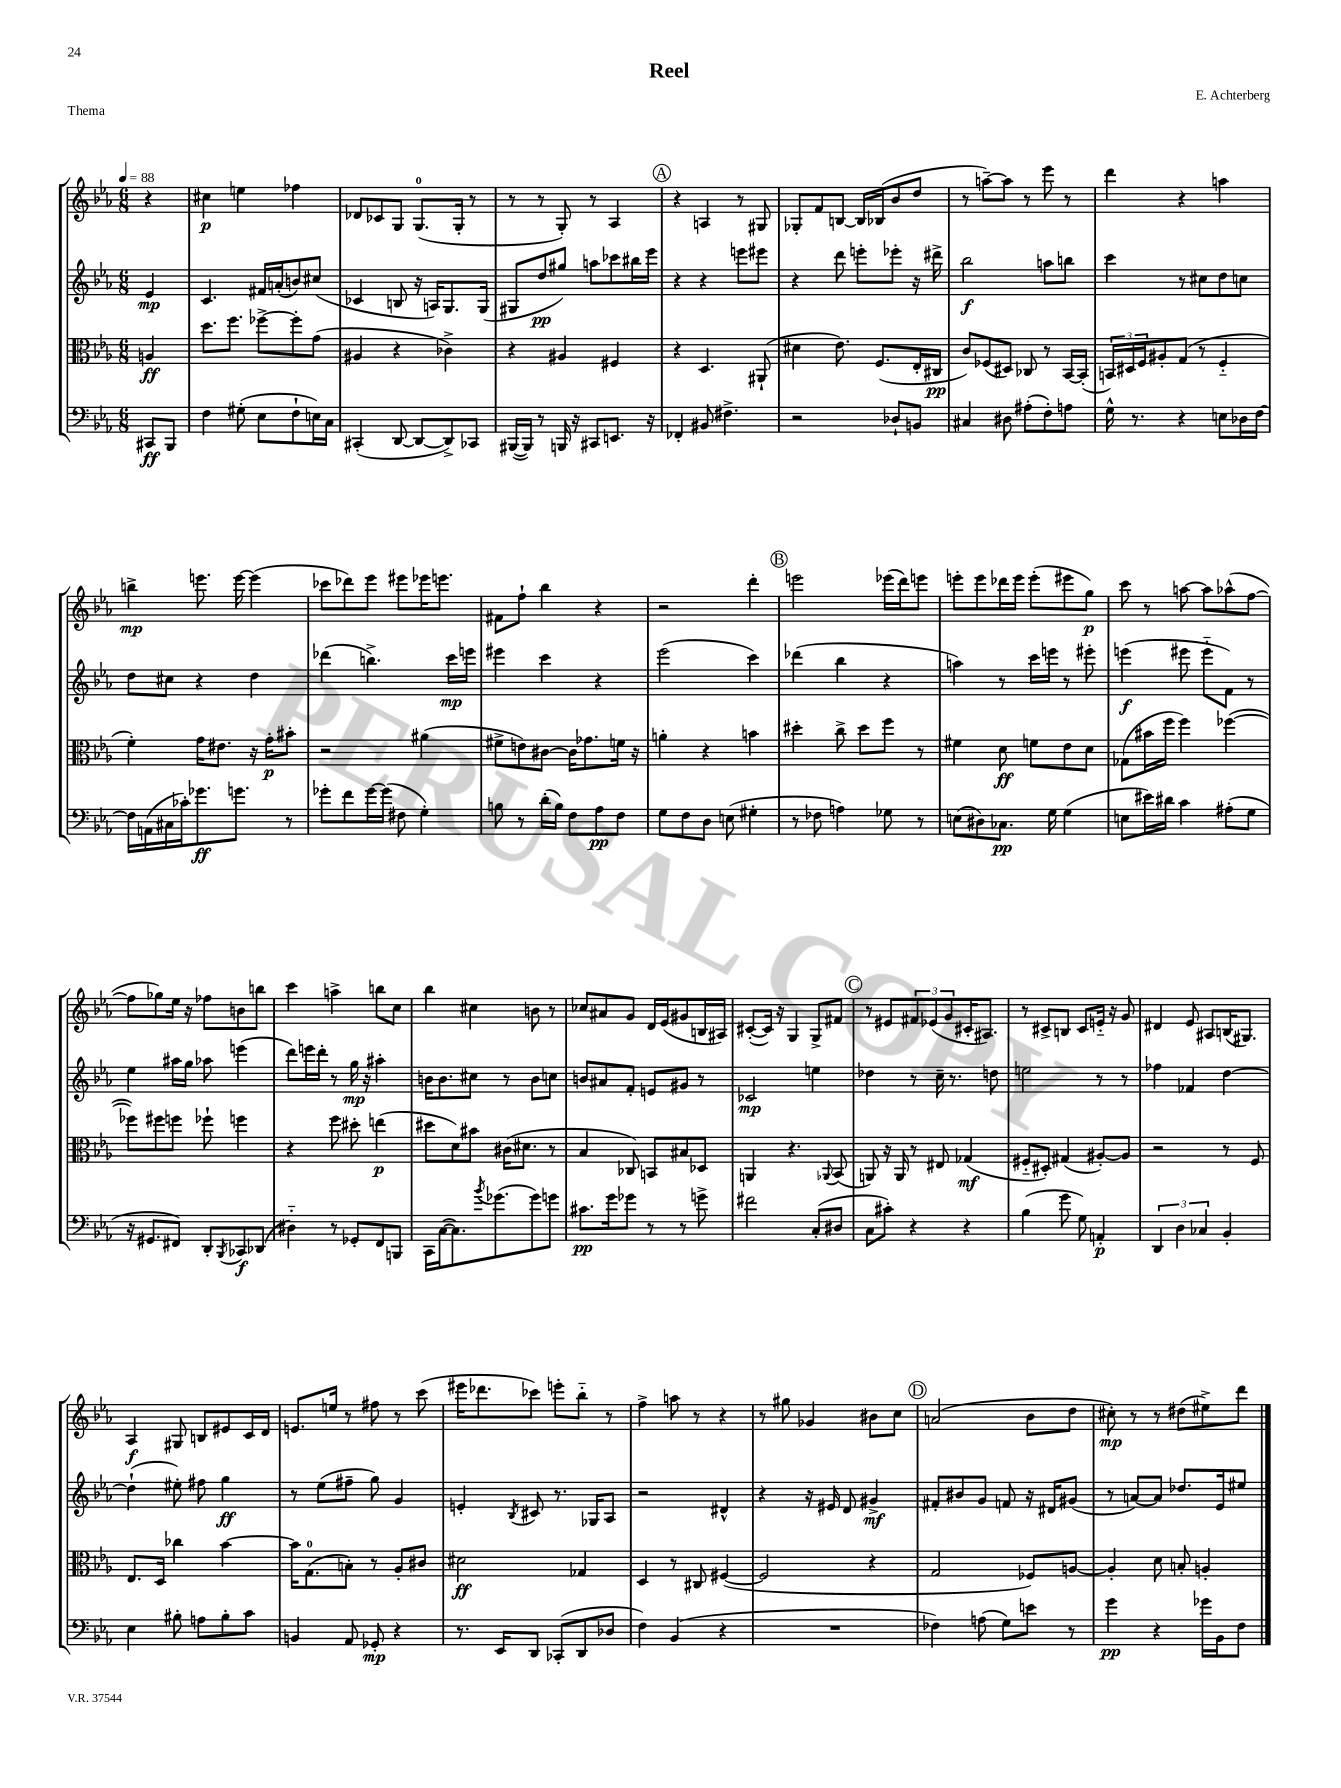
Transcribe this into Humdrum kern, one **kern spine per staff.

**kern	**dynam	**kern	**dynam	**kern	**dynam	**kern	**dynam
*part4	*part4	*part3	*part3	*part2	*part2	*part1	*part1
*staff4	*staff4	*staff3	*staff3	*staff2	*staff2	*staff1	*staff1
*clefF4	*	*clefC3	*	*clefG2	*	*clefG2	*
*k[b-e-a-]	*	*k[b-e-a-]	*	*k[b-e-a-]	*	*k[b-e-a-]	*
*M6/8	*	*M6/8	*	*M6/8	*	*M6/8	*
*MM88	*	*MM88	*	*MM88	*	*MM88	*
=	=	=	=	=	=	=	=
8CC#X/L	ff	4An/	ff	4e-/	mp	4r	.
8BBB-/J	.	.	.	.	.	.	.
=1	=1	=1	=1	=1	=1	=1	=1
4F\	.	8.dd\L	.	4.c/	.	4cc#X\	p
.	.	8.ff\J	.	.	.	.	.
(8G#X'\	.	.	.	.	.	4een\	.
8E-\L	.	[8ff-X^\L	.	16f#X/LL	.	.	.
.	.	.	.	(16an'/J	.	.	.
8F`\	.	8ff-'\]	.	8bn/)	.	4ff-X\	.
16En\L)	.	(8g\J	.	(8cc#X/J	.	.	.
16C\JJ	.	.	.	.	.	.	.
=2	=2	=2	=2	=2	=2	=2	=2
(4CC#X'/	.	4A#X/	.	4c-X/	.	8d-X/L	.
.	.	.	.	.	.	8c-X/	.
[8DD/	.	4r	.	8Bn/	.	8G/J	.
8DD/L_	.	.	.	16r	.	(8.G/L	.
.	.	.	.	16An/KL)	.	.	.
8DD^/])	.	4c-X^\)	.	8.G/	.	.	.
.	.	.	.	.	.	16G'/Jk	.
8CC-X/J	.	.	.	.	.	8r	.
.	.	.	.	(16G/Jk	.	.	.
=3	=3	=3	=3	=3	=3	=3	=3
([16BBB#X/LL	.	4r	.	8G#X/L	.	8r	.
16BBB#/JJ])	.	.	.	.	.	.	.
8r	.	.	.	8dd/	pp	8r	.
16BBBn/	.	4A#X/	.	8gg#X/J)	.	8G'/)	.
16r	.	.	.	.	.	.	.
8CC#X/L	.	.	.	8aan\L	.	8r	.
8.EEn/J	.	4F#X/	.	8ccc-X\	.	4A-/	.
.	.	.	.	16bb#X\L	.	.	.
16r	.	.	.	16eee-\JJ	.	.	.
!!LO:REH:place=s1:t=A
=4	=4	=4	=4	=4	=4	=4	=4
4FF-X'/	.	4r	.	4r	.	4r	.
8BB#X/	.	4.D/	.	4r	.	4An/	.
4.F#X^\	.	.	.	.	.	.	.
.	.	.	.	8eeen\L	.	8r	.
.	.	(8AA#X`/	.	8eee#X\J	.	8G#X/	.
=5	=5	=5	=5	=5	=5	=5	=5
2r	.	4d#X\	.	4r	.	8G-X'/L	.
.	.	.	.	.	.	8f/	.
.	.	8.e-\)	.	8ddd\	.	[8Bn/J	.
.	.	.	.	8eeen'\L	.	16B/LL]	.
.	.	(8.F/L	.	.	.	(16B-X/J	.
8D-X`/L	.	.	.	8eee-X'\J	.	8b-/	.
8BBn/J	.	16E-'/L	.	16r	.	8dd/J	.
.	.	16C#X/JJ	pp	16ddd#X^\	.	.	.
=6	=6	=6	=6	=6	=6	=6	=6
4C#X/	.	8c/L)	.	2bb-\	f	8r	.
.	.	(8F-X/	.	.	.	[8aan~\L)	.
8D#X\	.	8D#X/J)	.	.	.	8aa\J]	.
(8A#X'\L	.	8C-X/	.	.	.	8r	.
8F'\)	.	8r	.	8aan\L	.	8eee-\	.
8An\J	.	[16BB-/LL	.	8bbn\J	.	8r	.
.	.	(16BB-'/JJ]	.	.	.	.	.
=7	=7	=7	=7	=7	=7	=7	=7
16G^^\	.	24BBn/LL)	.	4ccc\	.	4ddd\	.
.	.	24D#X/	.	.	.	.	.
8.r	.	.	.	.	.	.	.
.	.	24F/J	.	.	.	.	.
.	.	8A#X'/	.	.	.	.	.
4r	.	(8G/J	.	8r	.	4r	.
.	.	8r	.	8cc#X\L	.	.	.
8En\L	.	4F/	.	8dd\	.	4aan\	.
16D-X\L	.	.	.	8ccn\J	.	.	.
[16F\JJ	.	.	.	.	.	.	.
!!LO:LB:g=z
=8	=8	=8	=8	=8	=8	=8	=8
16F\LL]	.	4f'\)	.	8dd\L	.	4bbn^\	mp
(16AAn\	.	.	.	.	.	.	.
16C#X\	.	.	.	8cc#X\J	.	.	.
16c-X'\J)	.	.	.	.	.	.	.
8.g-X\	ff	16g\KL	.	4r	.	8.eeen\	.
.	.	8.e#X\J	.	.	.	.	.
8.gn\J	.	.	.	.	.	[16eee\	.
.	.	16r	.	4dd\	.	(4eee\]	.
.	.	16g'\KL	p	.	.	.	.
8r	.	8b#X'\J	.	.	.	.	.
=9	=9	=9	=9	=9	=9	=9	=9
8g-X'\L	.	2r	.	(4ddd-X\	.	8ccc-X\L	.
8f\	.	.	.	.	.	8ddd-X\)	.
[16g-\L	.	.	.	4.bbn^\)	.	8eee-\J	.
(16g-\JJ]	.	.	.	.	.	.	.
8F#X\	.	.	.	.	.	8eee#X\L	.
4G'\)	.	(4a#X\	.	.	.	16eee-X\K	.
.	.	.	.	.	.	8.eeen\J	.
.	.	.	.	16ccc\LL	mp	.	.
.	.	.	.	16eeen\JJ	.	.	.
=10	=10	=10	=10	=10	=10	=10	=10
8Bn\	.	8f#X^\L	.	4eee#X\	.	8f#X\L	.
8r	.	8en\)	.	.	.	8ff`\J	.
(16d'\LL	.	[8c#X\J	.	4ccc\	.	4bb-\	.
16B\JJ)	.	.	.	.	.	.	.
8F\L	.	16c#\KL]	.	.	.	.	.
.	.	8.g-X\	.	.	.	.	.
8A-\	pp	.	.	4r	.	4r	.
8F\J	.	16fn\Jk	.	.	.	.	.
.	.	16r	.	.	.	.	.
=11	=11	=11	=11	=11	=11	=11	=11
8G\L	.	4an'\	.	(2eee-\	.	2r	.
8F\	.	.	.	.	.	.	.
8D\J	.	4r	.	.	.	.	.
(8En\	.	.	.	.	.	.	.
4G#X'\	.	4bn\	.	4ccc\)	.	4ddd'\	.
!!LO:REH:place=s1:t=B
=12	=12	=12	=12	=12	=12	=12	=12
8r	.	4dd#X'\	.	(4ddd-X\	.	2eeen\	.
8F-X\	.	.	.	.	.	.	.
4An\)	.	8cc^\	.	4bb-\	.	.	.
.	.	8dd#\L	.	.	.	.	.
8G-X\	.	8ff\J	.	4r	.	(16eee-X\LL	.
.	.	.	.	.	.	16ddd\J)	.
8r	.	8r	.	.	.	8eeen\J	.
=13	=13	=13	=13	=13	=13	=13	=13
(8En\L	.	4f#X\	.	4aan\)	.	8eeen'\L	.
8D#X\)	.	.	.	.	.	8eee\	.
8.C-X\J	pp	8d\	ff	8r	.	16ddd-X\L	.
.	.	.	.	.	.	16eee\JJ	.
.	.	8fn\L	.	16ccc\LL	.	(8eee'\L	.
16G\	.	.	.	16eeen\JJ	.	.	.
(4G\	.	8e-\	.	8r	.	8eee#X\	.
.	.	8d\J	.	8eee#X'\	.	8gg\J)	p
=14	=14	=14	=14	=14	=14	=14	=14
8En\L	.	(8G-X\L	.	(4eeen\	f	8ccc\	.
16e#X\L)	.	16b#X\L	.	.	.	8r	.
16d#X\JJ	.	16ff\JJ	.	.	.	.	.
4c\	.	4ff\)	.	8eee#X\	.	[8aan\	.
.	.	.	.	8eee#\L	.	8aa\L]	.
(8A#X'\L	.	([4ff-X\	.	8f\J)	.	(8aa-X^^\	.
8G\J	.	.	.	8r	.	[8ff\J	.
!!LO:LB:g=z
=15	=15	=15	=15	=15	=15	=15	=15
16r	.	8ff-X\L])	.	4ee-\	.	8ff\L]	.
8.GG#X/L	.	.	.	.	.	.	.
.	.	8ff#X\	.	.	.	8gg-X\)	.
8FF#X/J)	.	8ffn\J	.	16aa#X\LL	.	16ee-\Jk	.
.	.	.	.	16gg\JJ	.	16r	.
8DD'/L	.	8ff-X`\	.	8aa-X\	.	8ff-X\L	.
8qBBB-/	.	.	.	.	.	.	.
8CC-X/	f	4ffn\	.	(4eeen\	.	8bn\	.
(8DD-X/J	.	.	.	.	.	8bbn\J	.
=16	=16	=16	=16	=16	=16	=16	=16
4D#X\)	.	4r	.	8ddd\L)	.	4ccc\	.
.	.	.	.	16eeen\L	.	.	.
.	.	.	.	16ddd'\JJ	.	.	.
8r	.	8ff\	.	8r	.	4aan^\	.
8GG-X'/L	.	8dd#X'\	.	16gg\	mp	.	.
.	.	.	.	16r	.	.	.
8FF/	.	(4een\	p	4aa#X'\	.	8bbn\L	.
8BBBn/J	.	.	.	.	.	8cc\J	.
=17	=17	=17	=17	=17	=17	=17	=17
16CC\LL	.	8dd#X\L	.	16bn\KL	.	4bb-\	.
([16C\J	.	.	.	8.b\	.	.	.
8.C\])	.	8d\)	.	.	.	.	.
.	.	8b#X\J	.	8cc#X\J	.	4cc#X\	.
8qb-/	.	.	.	.	.	.	.
(8.g-X\	.	.	.	.	.	.	.
.	.	(16c#X\KL	.	8r	.	.	.
.	.	8.d#X\J	.	.	.	.	.
8g-\)	.	.	.	8b\L	.	8bn\	.
8gn\J	.	8r	.	8ccn\J	.	8r	.
=18	=18	=18	=18	=18	=18	=18	=18
8.c#X\L	pp	4B-/	.	8bn/L	.	8cc-X/L	.
.	.	.	.	8a#X/	.	8a#X/	.
16g\k	.	.	.	.	.	.	.
8g-X\J	.	8C-X/)	.	8f'/J	.	8g/J	.
8r	.	8BBn/L	.	8en/L	.	16d/LL	.
.	.	.	.	.	.	(16e-/J	.
8r	.	8B#X/	.	8g#X/J	.	8g#X/	.
8gn^\	.	8D-X/J	.	8r	.	16Bn/L	.
.	.	.	.	.	.	16A#X/JJ)	.
=19	=19	=19	=19	=19	=19	=19	=19
2f#X\	.	4AAn/	.	2c-X/	mp	([8c#X'/L	.
.	.	.	.	.	.	16c#/Jk])	.
.	.	.	.	.	.	16r	.
.	.	4.r	.	.	.	4G/	.
(8C'/L	.	.	.	4een\	.	8G^/L	.
.	.	8qqAA-X/	.	.	.	.	.
8D#X/J	.	(8BB-/	.	.	.	8f#X/J	.
!!LO:REH:place=s1:t=C
=20	=20	=20	=20	=20	=20	=20	=20
8C\L	.	8AAn/)	.	4dd-X\	.	8r	.
8c#X'\J)	.	16r	.	.	.	8e#X/L	.
.	.	16AA/	.	.	.	.	.
4r	.	8r	.	8r	.	12f#X/	.
.	.	.	.	.	.	(12e-X/	.
.	.	8E#X/	.	16cc~\	.	.	.
.	.	.	.	.	.	12g/	.
.	.	.	.	8.r	.	.	.
4r	.	(4G-X/	mf	.	.	16c#X'/K	.
.	.	.	.	.	.	8.A#X/J)	.
.	.	.	.	8ddn\	.	.	.
=21	=21	=21	=21	=21	=21	=21	=21
(4B-\	.	8F#X/L	.	2een\	.	8r	.
.	.	8D#X'/J)	.	.	.	8c#X^/L	.
8g\	.	(4G#X/	.	.	.	8Bn/J	.
8G\)	.	.	.	.	.	8c#/L	.
4AAn'/	p	[8A#X'/L)	.	8r	.	16en/Jk	.
.	.	.	.	.	.	16r	.
.	.	8A#/J]	.	8r	.	8g/	.
=22	=22	=22	=22	=22	=22	=22	=22
6DD/	.	2r	.	4ff-X\	.	4d#X/	.
6D\	.	.	.	.	.	.	.
.	.	.	.	4f-X/	.	8e-/	.
6C-X/	.	.	.	.	.	.	.
.	.	.	.	.	.	8A#X/L	.
4BB-'/	.	8r	.	[4dd\	.	(16Bn/K	.
.	.	.	.	.	.	8.G#X/J)	.
.	.	8F/	.	.	.	.	.
!!LO:LB:g=z
=23	=23	=23	=23	=23	=23	=23	=23
4E-\	.	8.E-/L	.	(4dd`\]	.	4A-/	f
.	.	16D/Jk	.	.	.	.	.
8B#X'\	.	4cc-X\	.	8ee#X'\)	.	8G#X/	.
8An\L	.	.	.	8ff#X\	.	8Bn/L	.
8B#'\	.	[4b-\	.	4gg\	ff	8e#X/	.
8c\J	.	.	.	.	.	16c/L	.
.	.	.	.	.	.	16d/JJ	.
=24	=24	=24	=24	=24	=24	=24	=24
4BBn/	.	16b-\KL]	.	8r	.	8.en/L	.
.	.	(8.G\	.	.	.	.	.
.	.	.	.	(8ee-\L	.	.	.
.	.	.	.	.	.	16een/Jk	.
8AA-/	.	8Bn'\J)	.	8ff#X~\J	.	8r	.
8GG-X'/	mp	8r	.	8gg\)	.	8ff#X\	.
4r	.	8A-'/L	.	4g/	.	8r	.
.	.	8c#X/J	.	.	.	(8ccc\	.
=25	=25	=25	=25	=25	=25	=25	=25
8.r	.	2d#X\	ff	4en'/	.	16eee#X\KL	.
.	.	.	.	.	.	8.ddd-X\	.
16EE-/KL	.	.	.	.	.	.	.
.	.	.	.	8qB-/	.	.	.
8DD/J	.	.	.	8c#X/	.	8ccc-X\J)	.
(8CC-X'/L	.	.	.	8.r	.	8eeen'\L	.
8DD/	.	4G-X/	.	.	.	8bb-\J	.
.	.	.	.	16G-X/KL	.	.	.
8D-X/J	.	.	.	8A-/J	.	8r	.
=26	=26	=26	=26	=26	=26	=26	=26
4F\)	.	4D/	.	2r	.	4ff^\	.
(4BB-/	.	8r	.	.	.	8aan\	.
.	.	8C#X/	.	.	.	8r	.
4r	.	([4F#X/	.	4d#X^^/	.	4r	.
=27	=27	=27	=27	=27	=27	=27	=27
2.r	.	2F#/]	.	4r	.	8r	.
.	.	.	.	.	.	8gg#X\	.
.	.	.	.	16r	.	4g-X/	.
.	.	.	.	16e#X/	.	.	.
.	.	.	.	8d/	.	.	.
.	.	4r	.	4g#X^/	mf	8b#X\L	.
.	.	.	.	.	.	8cc\J	.
!!LO:REH:place=s1:t=D
=28	=28	=28	=28	=28	=28	=28	=28
4F-X\)	.	2G/	.	8f#X'/L	.	(2an/	.
.	.	.	.	8b#X/	.	.	.
(8An\	.	.	.	8g/J	.	.	.
8G\L)	.	.	.	8fn/	.	.	.
8en\J	.	8F-X/L)	.	16r	.	8b-\L	.
.	.	.	.	16d#X/KL	.	.	.
8r	.	[8An/J	.	(8g#X/J	.	8dd\J	.
=29	=29	=29	=29	=29	=29	=29	=29
4g\	pp	4A'/]	.	8r	.	8cc#X'\)	mp
.	.	.	.	[8an/L)	.	8r	.
4r	.	8d\	.	8a/J]	.	8r	.
.	.	8Bn'/	.	8.dd-X/L	.	(8dd#X\L	.
16g-X\LL	.	4An'/	.	.	.	8ee#X^\)	.
16BB-\J	.	.	.	16e-/k	.	.	.
8F\J	.	.	.	8ee#X/J	.	8ddd\J	.
==	==	==	==	==	==	==	==
*-	*-	*-	*-	*-	*-	*-	*-
